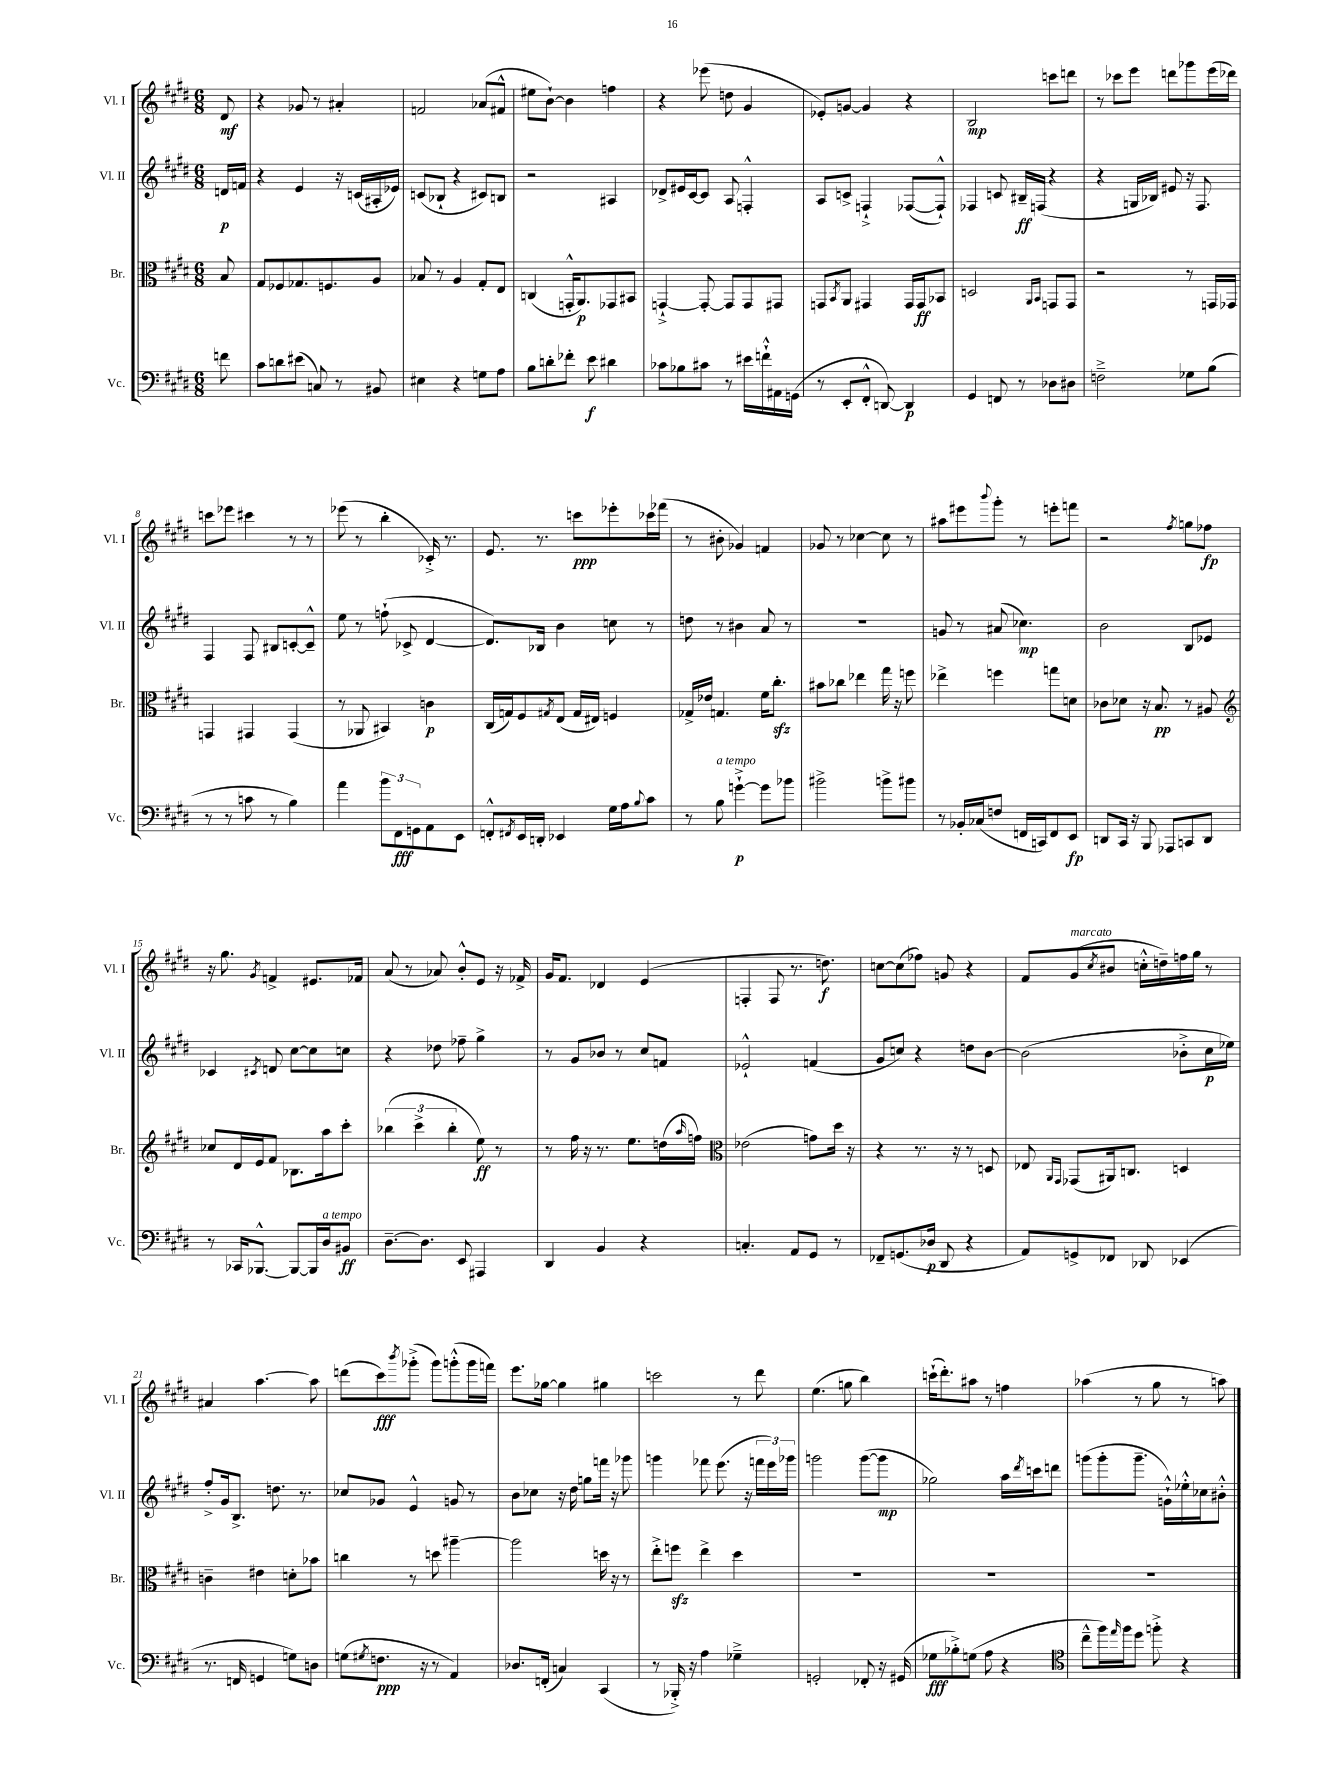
<<
\new StaffGroup <<
\new Staff = "s0" \with { instrumentName = "Vl. I" shortInstrumentName = "Vl. I" } {
    \clef treble \key e \major \numericTimeSignature \time 6/8 \partial 8
    dis'8\mf |
    r4 ges'8 r8 ais'4-. |
    f'2 aes'8( fis'8-^ |
    eis''8 b'8~-!) b'4 f''4 |
    r4 ees'''8( d''8 gis'4 |
    ees'8-.) g'8~ g'4 r4 |
    b2\mp c'''8 d'''8 |
    r8 ces'''8 e'''8 d'''8 ges'''8 e'''16( des'''16) |
    c'''8 ees'''8 cis'''4 r8 r8 |
    ees'''8( r8 b''4-. ces'16-.->) r8. |
    e'8. r8. c'''8\ppp ees'''8-. ces'''16 fes'''16( |
    r8 bis'8-. ges'4) f'4 |
    ges'8 r8 ces''4~ ces''8 r8 |
    ais''8 eis'''8 \appoggiatura { b'''8 } gis'''8-. r8 e'''8-. f'''8 |
    r2 \acciaccatura { fis''8 } g''8 fes''8\fp |
    r16 gis''8. \acciaccatura { gis'8 } f'4-> eis'8. fes'16 |
    a'8( r8 aes'8) b'8-.-^ e'8 r16 fes'16-> |
    gis'16 fis'8. des'4 e'4( |
    f4-. f8 r8. d''8.\f) |
    c''8~ c''8( fes''8) g'8 r4 |
    fis'8 gis'8^\markup { \italic "marcato" }( \acciaccatura { cis''8 } bis'8 c''16-.-^ d''16--) f''16 gis''16 r8 |
    ais'4 a''4.~ a''8 |
    d'''8( cis'''8\fff) \acciaccatura { b'''8 } ges'''8-.->( ges'''8) g'''8-.-^( g'''16 f'''16) |
    e'''8. ges''16~ ges''4 gis''4 |
    c'''2 r8 dis'''8 |
    e''4.( g''8 b''4) |
    c'''16-!( dis'''8.-.) ais''8 r8 f''4 |
    aes''4( r8 gis''8 r8 a''8) \bar "|." |
}
\new Staff = "s1" \with { instrumentName = "Vl. II" shortInstrumentName = "Vl. II" } {
    \clef treble \key e \major \numericTimeSignature \time 6/8 \partial 8
    d'16\p f'16 |
    r4 e'4 r16 c'16( ais16-. ees'16) |
    c'8( bes8-! r4 cis'8) b8 |
    r2 ais4 |
    des'8-> eis'16 cis'16~ cis'8 a8 f4-.-^ |
    a8 c'8-> f4-!-> fes8~( fes8-!-^) |
    fes4 c'8 bis16--\ff f16( r4 |
    r4 g16 bes16) eis'8 r16 fis8. |
    fis4 fis8 bis8 c'8~-. c'8---^ |
    e''8 r8 f''8-!( ces'8-> dis'4~ |
    dis'8.) bes16 b'4 c''8 r8 |
    d''8 r8 bis'4 a'8 r8 |
    R2. |
    g'8 r8 ais'8( ces''4.\mp) |
    b'2 b8 ees'8 |
    ces'4 \acciaccatura { cis'8 } d'8 cis''8~ cis''8 c''8 |
    r4 des''8 fes''8-- gis''4-> |
    r8 gis'8 bes'8 r8 cis''8 f'8 |
    ees'2-!-^ f'4( |
    gis'8 c''8) r4 d''8 b'8~ |
    b'2( bes'8-.-> cis''16\p ees''16) |
    fis''8-.-> gis'16 b8.-> d''8. r8. |
    ces''8 ges'8 e'4-^ g'8 r8 |
    b'8 ces''8 r16 dis''16 g''8 f'''16 r16 ges'''8 |
    g'''4 fes'''8 e'''8.( r16 \tuplet 3/2 { f'''16 e'''16) ges'''16 } |
    g'''2 g'''8~( g'''8\mp |
    ges''2) a''16 \acciaccatura { dis'''8 } c'''16 d'''8 |
    g'''8( g'''8-. g'''8.-- g'16-!-^) ees''16-.-^ ces''16 bis'8-.-^ \bar "|." |
}
\new Staff = "s2" \with { instrumentName = "Br." shortInstrumentName = "Br." } {
    \clef alto \key e \major \numericTimeSignature \time 6/8 \partial 8
    b8 |
    gis8 fes8 ges8. f8. a8 |
    bes8 r8 a4 gis8-. e8 |
    c4( g,16-.-^ a,8.\p) ges,8 bis,8 |
    g,4~-!-> g,8~-. g,8 g,8 gis,8 |
    g,8 \acciaccatura { b,8 } a,8 gis,4 gis,16 gis,16\ff bes,8 |
    d2 \grace { a,16 b,16 } g,8 g,8 |
    r2 r8 g,16 ges,16 |
    g,4 gis,4 gis,4( |
    r8 aes,8 bis,4) c'4\p |
    cis16( g16) fis8 \acciaccatura { gis8 } e8( gis16 eis16) f4 |
    ges16-> ees'16 g4. fis'16 cis''8.-.\sfz |
    bis'8 ces''8 ees''4 gis''16 r16 f''8 |
    ees''4-> f''4 g''8 d'8 |
    ces'8 des'8 r16 b8.\pp r8 ais8 |
    \clef treble ces''8 dis'16 e'16 fis'8 bes8. a''16 cis'''8-. |
    \tuplet 3/2 { bes''4( cis'''4-> bes''4-. } e''8\ff) r8 |
    r8 fis''16 r16 r8. e''8. d''16( \grace { a''16 } f''16) |
    \clef alto ees'2( g'8) dis''16 r16 |
    r4 r8. r16 r8 d8 |
    ees8 \grace { a,16 gis,16 } ges,8( ais,16) c8. d4 |
    c'4-- eis'4 d'8-. bes'8 |
    c''4 r8 d''8 ais''4~-- |
    ais''2 d''16 r16 r8 |
    e''8-.-> f''8\sfz e''4-> dis''4 |
    R2. |
    R2. |
    R2. \bar "|." |
}
\new Staff = "s3" \with { instrumentName = "Vc." shortInstrumentName = "Vc." } {
    \clef bass \key e \major \numericTimeSignature \time 6/8 \partial 8
    f'8 |
    cis'8 d'8 eis'8( c8) r8 bis,8 |
    eis4 r4 g8 a8 |
    b8 d'8-. fes'8-. e'8\f dis'4 |
    ces'8 bes8 cis'8 r8 eis'16 f'16-!-^ ais,16 g,16( |
    r8 e,8-. fis,8-.-^ d,8~) d,4\p |
    gis,4 f,8 r8 des8 dis8 |
    f2---> ges8 b8( |
    r8 r8 c'8 r8 b4) |
    a'4 \tuplet 3/2 { b'8 fis,8\fff g,8 } a,8 e,8 |
    f,8-.-^ \acciaccatura { fis,8 } e,16 d,16-. ees,4 gis16 a16 \appoggiatura { b8 } cis'8 |
    r8 b8^\markup { \italic "a tempo" } g'4~-!->\p g'8 bes'8 |
    bis'2-> b'8-> bis'8 |
    r8 bes,16-. ces16( f8 f,16 c,16) f,8 e,8\fp |
    d,8 cis,16 r16 b,,8 aes,,8 c,8 d,8 |
    r8 ces,16 bes,,8.~-^ bes,,8~ bes,,16 dis16^\markup { \italic "a tempo" } bis,8\ff |
    dis8.~-- dis8. e,8 ais,,4 |
    dis,4 b,4 r4 |
    c4.-. a,8 gis,8 r8 |
    fes,8-- g,8.( des16\p dis,8 r4 |
    a,8) g,8-> fes,8 des,8 ees,4( |
    r8. f,16 g,4 g8) d8 |
    g8( \acciaccatura { gis8 } f8.\ppp r16 r8 a,4) |
    des8. f,16-.( c4) cis,4( |
    r8 bes,,16-.->) r16 a4 ges4---> |
    g,2-. fes,8-. r16 gis,16( |
    ges8\fff bes8-.->) g8( a8 r4 |
    \clef tenor cis''8---^ fis''16) \grace { e''16 } fis''16 dis''8 f''8-.-> r4 \bar "|." |
}
>>
>>
